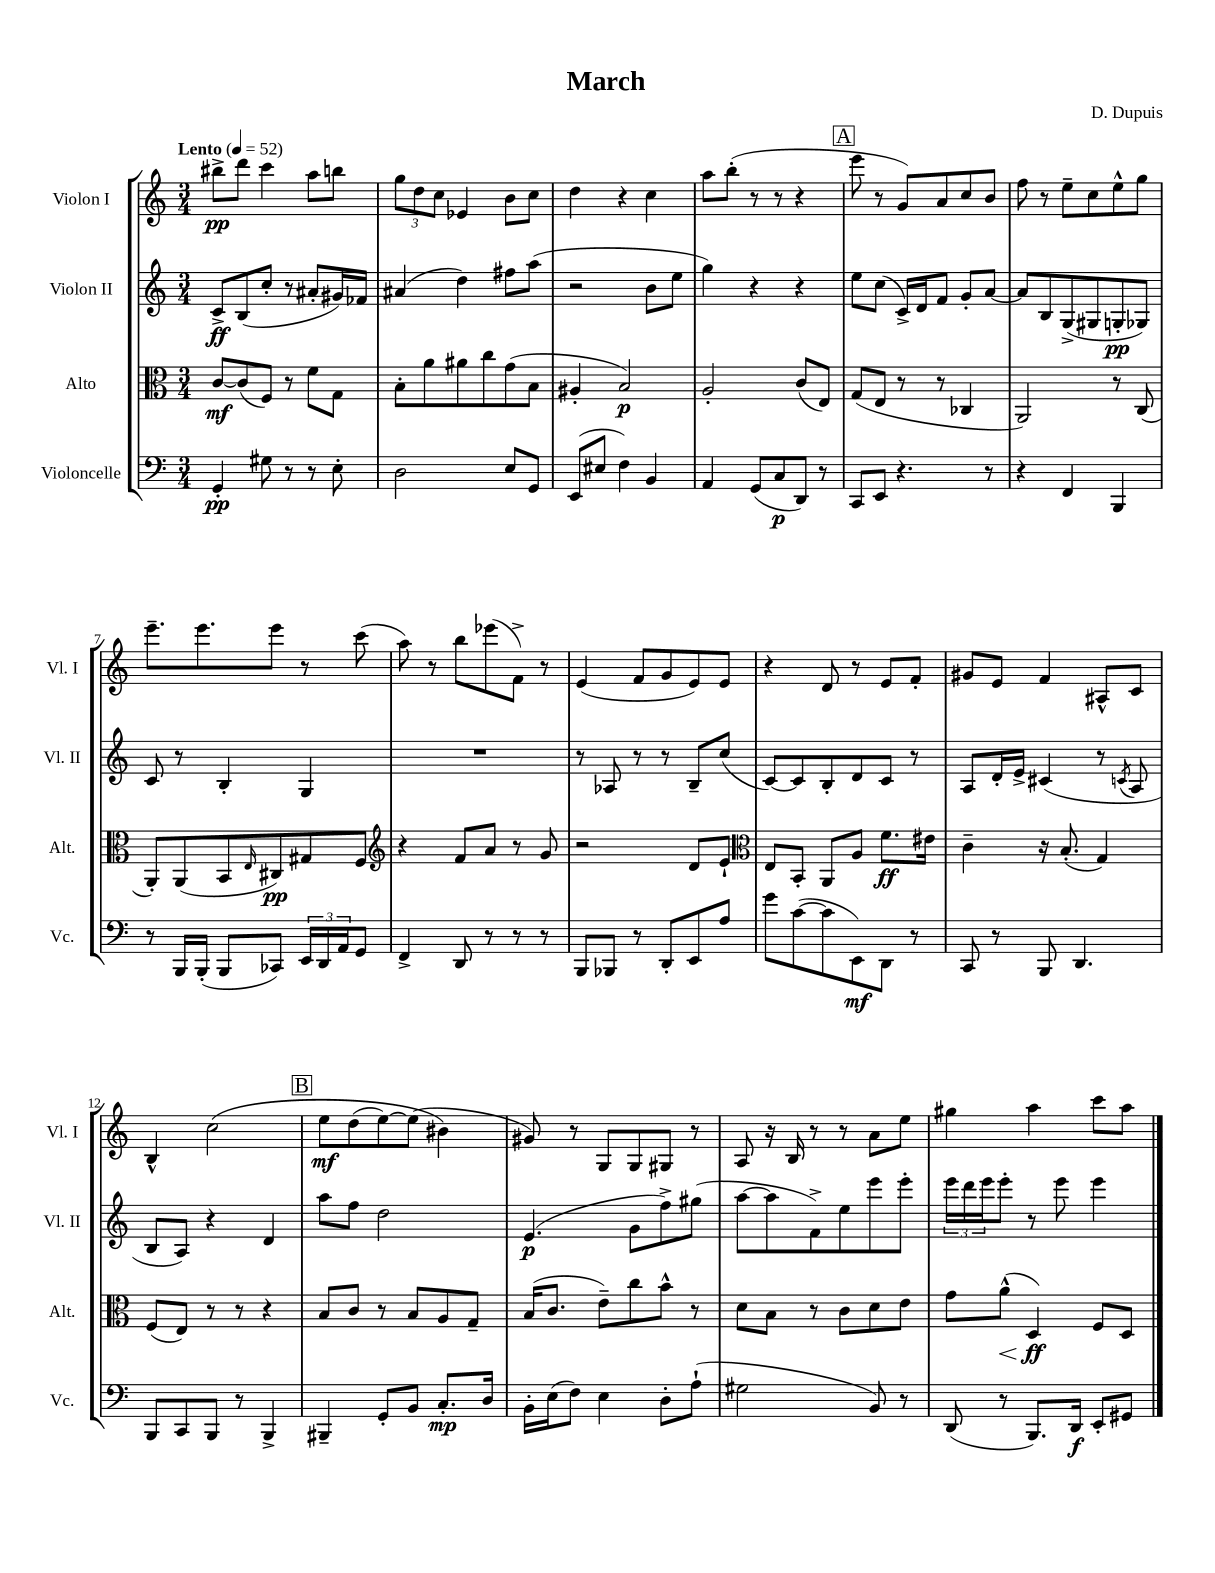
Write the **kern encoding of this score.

**kern	**kern	**kern	**kern
*staff4	*staff3	*staff2	*staff1
*clefF4	*clefC3	*clefG2	*clefG2
*k[]	*k[]	*k[]	*k[]
*M3/4	*M3/4	*M3/4	*M3/4
*MM52	*MM52	*MM52	*MM52
4GG'	[8c	8c^	8bb#^
.	(8c]	(8B	8ddd
8G#	8F)	8cc'	4ccc
8r	8r	8r	.
8r	8f	8a#'	8aa
8E'	8G	16g#)	8bb
.	.	16f-	.
=	=	=	=
2D	8B'	(4a#	12gg
.	.	.	12dd
.	8a	.	.
.	.	.	12cc
.	8a#	4dd)	4e-
.	8cc	.	.
8E	(8g	8ff#	8b
8GG	8B	(8aa	8cc
=	=	=	=
(8EE	4A#'	2r	4dd
8E#	.	.	.
4F)	2B)	.	4r
4BB	.	8b	4cc
.	.	8ee	.
=	=	=	=
4AA	2A'	4gg)	8aa
.	.	.	(8bb'
(8GG	.	4r	8r
8C	.	.	8r
8DD)	(8c	4r	4r
8r	8E)	.	.
=	=	=	=
8CC	(8G	8ee	8eee
8EE	8E	(8cc	8r
4.r	8r	16c^)	8g)
.	.	16d	.
.	8r	8f	8a
.	4C-	8g'	8cc
8r	.	[8a	8b
=	=	=	=
4r	2AA)	8a]	8ff
.	.	8B	8r
4FF	.	(8G^	8ee~
.	.	8G#	8cc
4BBB	8r	8G'	8ee^^
.	(8C	8G-)	8gg
=	=	=	=
8r	8AA')	8c	8.eee~
16BBB	(8AA	8r	.
(16BBB'	.	.	8.eee
8BBB	8BB	4B'	.
.	16qqE	.	.
8CC-)	8C#)	.	8eee
24EE	8G#	4G	8r
24DD	.	.	.
24AA	.	.	.
8GG	8F	.	(8ccc
=	=	=	=
*	*clefG2	*	*
4FF^	4r	2.r	8aa)
.	.	.	8r
8DD	8f	.	8bb
8r	8a	.	(8eee-
8r	8r	.	8f^)
8r	8g	.	8r
=	=	=	=
8BBB	2r	8r	(4e
8BBB-	.	8A-	.
8r	.	8r	8f
8DD'	.	8r	8g
8EE	8d	8B~	8e)
8A	8e`	(8cc	8e
=	=	=	=
*	*clefC3	*	*
8g	8E	[8c)	4r
([8c	8BB'	8c]	.
8c]	8AA	8B'	8d
8EE)	8A	8d	8r
8DD	8.f	8c	8e
8r	.	8r	8f'
.	16e#	.	.
=	=	=	=
8CC	4c~	8A	8g#
8r	.	16d'	8e
.	.	16e^	.
8BBB	16r	(4c#	4f
.	(8.B'	.	.
4.DD	.	.	.
.	4G)	8r	8A#^^
.	.	8qc	.
.	.	8A	8c
=	=	=	=
8BBB	(8F	8B	4B^^
8CC	8E)	8A)	.
8BBB	8r	4r	&(2cc
8r	8r	.	.
4BBB^	4r	4d	.
=	=	=	=
4BBB#~	8B	8aa	8ee
.	8c	8ff	(8dd
8GG'	8r	2dd	[8ee)
8BB	8B	.	(8ee]
8.C'	8A	.	4b#&)
.	8G~	.	.
16D	.	.	.
=	=	=	=
16BB'	(16B	(4.e	8g#)
(16E	8.c	.	.
8F)	.	.	8r
4E	8e~)	.	8G
.	8cc	8g	8G
8D'	8b^^	8ff^)	8G#
(8A`	8r	(8gg#	8r
=	=	=	=
2G#	8d	[8aa	8A
.	8B	8aa]	16r
.	.	.	16B
.	8r	8f^)	8r
.	8c	8ee	8r
8BB)	8d	8eee	8a
8r	8e	8eee'	8ee
=	=	=	=
(8DD	8g	24eee	4gg#
.	.	24ddd	.
.	.	24eee	.
8r	(8a^^	8eee'	.
8.BBB)	4D)	8r	4aa
.	.	8eee	.
16DD	.	.	.
8EE'	8F	4eee	8ccc
8GG#	8D	.	8aa
==	==	==	==
*-	*-	*-	*-
